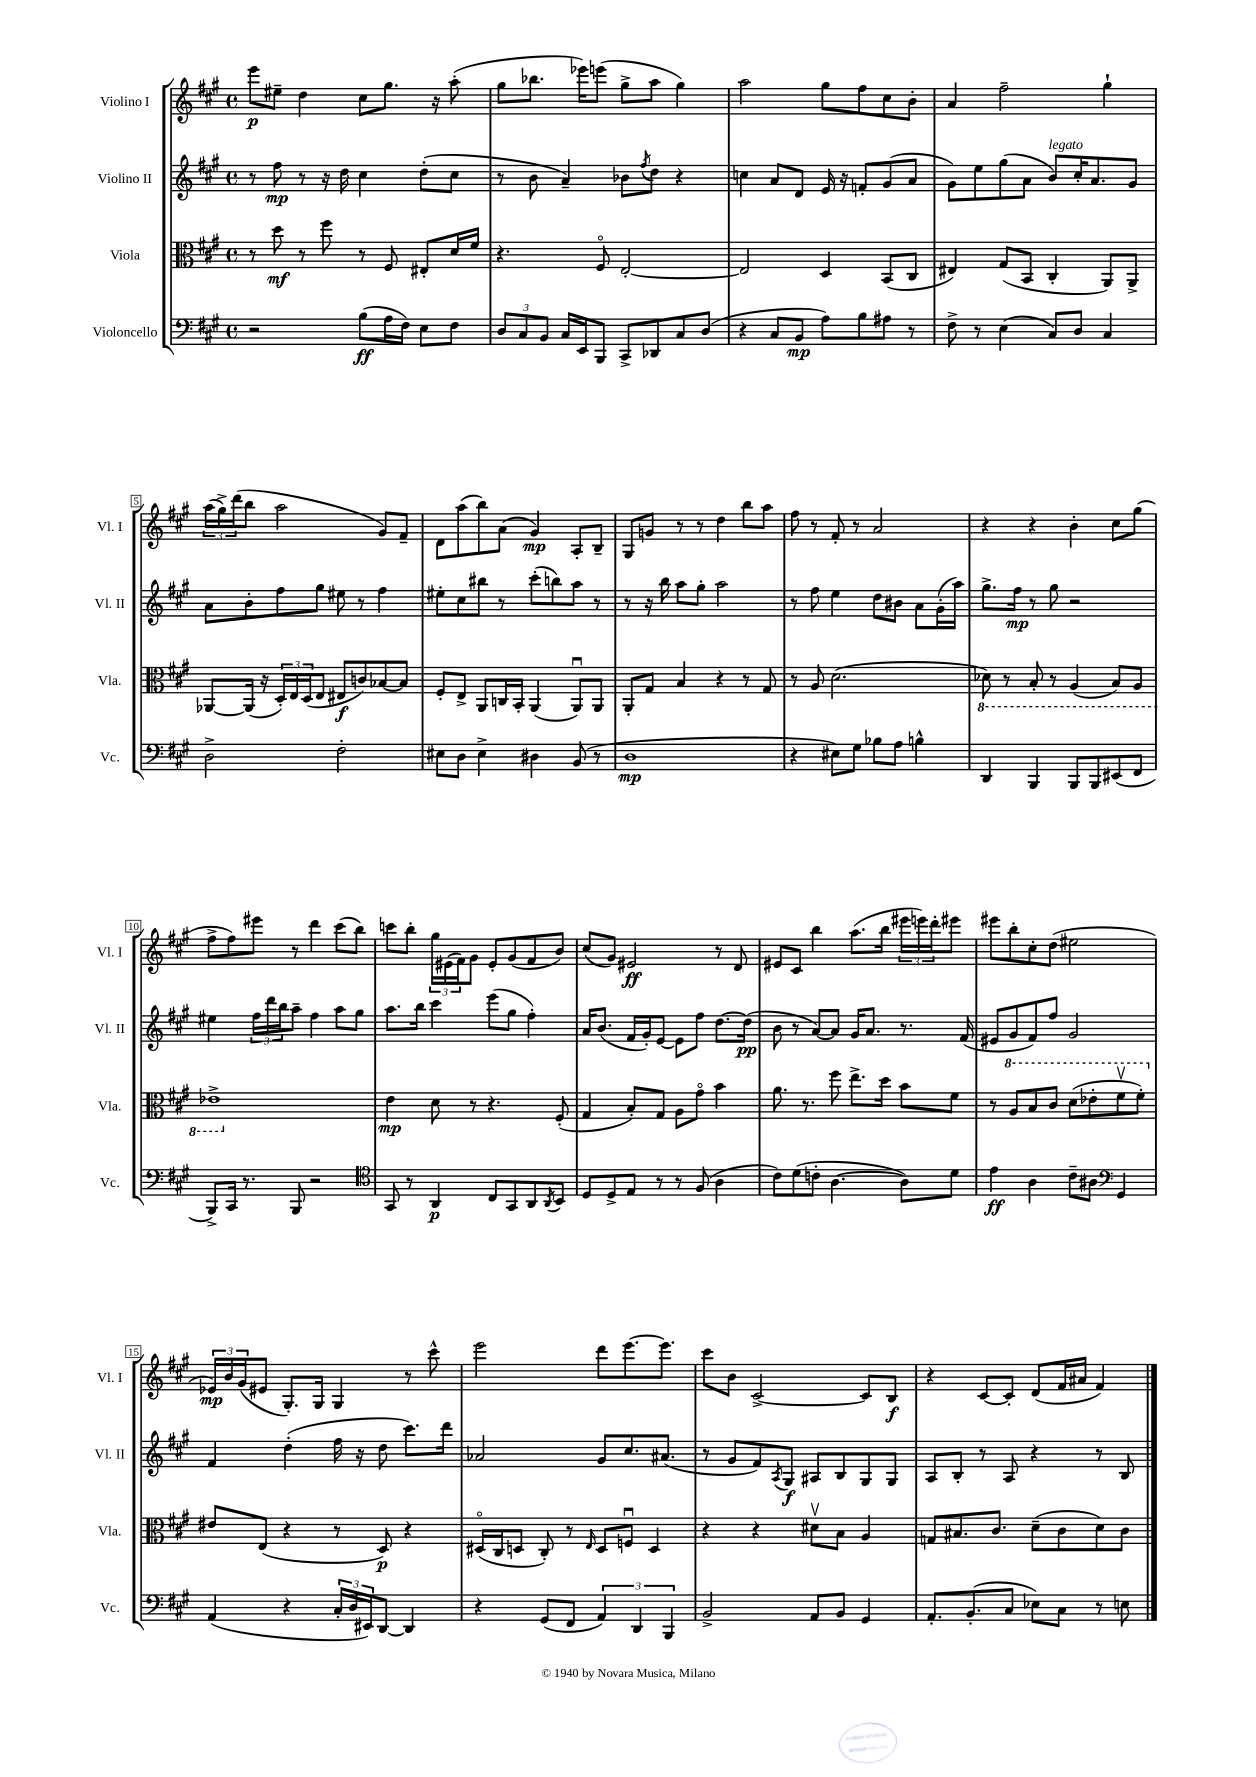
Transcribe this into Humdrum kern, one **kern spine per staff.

**kern	**kern	**kern	**kern
*staff4	*staff3	*staff2	*staff1
*clefF4	*clefC3	*clefG2	*clefG2
*k[f#c#g#]	*k[f#c#g#]	*k[f#c#g#]	*k[f#c#g#]
*M4/4	*M4/4	*M4/4	*M4/4
*met(c)	*met(c)	*met(c)	*met(c)
2r	8r	8r	8eee
.	8dd	8ff#	8ee#~
.	8r	8r	4dd
.	8ff#	16r	.
.	.	16dd	.
(8B	8r	4cc#	8cc#
16A	8F#	.	8.gg#
16F#)	.	.	.
8E	8E#'	(8dd'	.
.	.	.	16r
8F#	16d	8cc#	(8aa'
.	16f#	.	.
=	=	=	=
12D	4.r	8r	8gg#
12C#	.	.	.
.	.	8b	8.bb-
12BB	.	.	.
16C#	.	4a~)	.
16EE	.	.	16eee-)
8BBB	8F#o	.	(8eee
8CC#^	[2E'	8b-	8gg#^
.	.	8qff#	.
8DD-	.	8dd	8aa
8C#	.	4r	4gg#)
(8D	.	.	.
=	=	=	=
4r	2E]	4cc	2aa
8C#	.	8a	.
8BB	.	8d	.
8A)	4D	16e	8gg#
.	.	16r	.
8B	.	8f'	8ff#
8A#	(8BB	(8g#	8cc#
8r	8C#	8a	8b'
=	=	=	=
8F#^	4E#)	8g#)	4a
8r	.	8ee	.
(4E	(8G#	(8gg#	2ff#~
.	8BB	8a	.
8C#)	4C#'	8b)	.
8D	.	16cc#'	.
.	.	8.a	.
4C#	8AA)	.	4gg#`
.	8AA^	8g#	.
=	=	=	=
2D^	[8AA-	8a	(24aa
.	.	.	24gg#^)
.	.	.	(24ddd
.	(16AA-]	8b'	8bb
.	16r	.	.
.	24D')	8ff#	2aa
.	24E	.	.
.	(24D	.	.
.	8E	8gg#	.
2F#'	8E#	8ee#	.
.	8c)	8r	.
.	[8B-	4ff#	8g#)
.	8B-]	.	8f#~
=	=	=	=
8E#	8F#'	8ee#'	8d
8D	8E^	8cc#	(8aa
4E#^	8AA	8bb#	8bb)
.	16C	8r	(8a
.	16BB'	.	.
4D#	(4AA	(8ccc#'	4g#)
.	.	8bb)	.
(8BB	8AAu)	8aa	8A'
8r	8AA	8r	8B~
=	=	=	=
1D	8AA'	8r	8G#
.	8G#	16r	8g
.	.	16bb	.
.	4B	8aa	8r
.	.	8gg#'	8r
.	4r	2aa	4dd
.	8r	.	8bb
.	8G#	.	8aa
=	=	=	=
4r	8r	8r	8ff#
.	8A	8ff#	8r
8E#)	(2.d	4ee	8f#'
8G#	.	.	8r
8B-	.	8dd	2a
8A	.	8b#	.
4B^^	.	8a	.
.	.	(16g#'	.
.	.	16aa)	.
=	=	=	=
4DD	8D-)	8.gg#^	4r
.	8r	.	.
.	.	16ff#	.
4BBB	8BB'	8r	4r
.	8r	8gg#	.
8BBB	(4AA	2r	4b'
8BBB	.	.	.
(8EE#	8BB)	.	8cc#
8FF#	8AA	.	(8gg#
=	=	=	=
8BBB^)	1E-^	4ee#	8ff#^
16CC#	.	.	8ff#)
8.r	.	.	.
.	.	24ff#	8eee#
.	.	24ddd	.
.	.	24bb	.
8BBB	.	8aa~	8r
2r	.	4ff#	4ddd
.	.	8aa	(8ccc#
.	.	8gg#	8bb)
=	=	=	=
*clefC4	*	*	*
8GG#	4e	8.aa	8ccc
8r	.	.	8bb'
.	.	16bb	.
4AA	8d	4ccc#	24gg#
.	.	.	(24e#
.	.	.	24f#)
.	8r	.	8g#
8C#	4.r	(8eee	8e#'
8GG#	.	8gg#	(8g#
8AA	.	4ff#')	8f#
8qAA	.	.	.
8BB	(8F#'	.	8b)
=	=	=	=
8D	4G#	16a	(8cc#
.	.	(8.b	.
8D^	.	.	8g#)
8E	8B')	16f#	2e#
.	.	16g#')	.
8r	8G#	[8e	.
8r	8A	8e]	.
(8F#	8g#o	8ff#	.
4A	4b	[8.dd	8r
.	.	.	8d
.	.	(16dd]	.
=	=	=	=
8c#)	8.a	8b	8e#
(8d	.	8r	8c#
.	8.r	.	.
8c'	.	[8a)	4bb
[4.A	8ff#	8a]	.
.	8.ee^	16g#	(8.aa
.	.	8.a	.
.	16dd	.	16bb
8A])	8b	8.r	24eee#
.	.	.	24eee)
.	.	.	24ddd'
8d	8f#	.	8eee#
.	.	(16f#	.
=	=	=	=
4e	8r	8e#	8eee#
.	8a	8g#	8bb'
4A	8b	8f#)	8cc#'
.	8cc#	8ff#	(8dd
8c#~	(8dd	2g#	2ee#
8A#	8ee-'	.	.
*clefF4	*	*	*
4GG#	8ff#v	.	.
.	8ff#')	.	.
=	=	=	=
(4AA	8e#	4f#	24e-)
.	.	.	24b
.	.	.	(24g#
.	(8E	.	8e#
4r	4r	(4dd'	8.G#')
.	.	.	16G#
24C#'	8r	16ff#	4G#
24D	.	.	.
.	.	16r	.
24EE#)	.	.	.
[8DD	8D)	8dd	.
4DD]	4r	8.ccc#)	8r
.	.	.	8ccc#^^
.	.	16ddd	.
=	=	=	=
4r	(16D#o	2a-	2eee
.	16C#	.	.
.	8D	.	.
(8GG#	8C#')	.	.
8FF#	8r	.	.
.	16qqE	.	.
6AA)	8D	8g#	8ddd
.	8Fu	8.cc#	[8.eee
6DD	.	.	.
.	4D	.	.
.	.	(8.a#	8.eee]
6BBB	.	.	.
=	=	=	=
2BB^	4r	8r	8ccc#
.	.	8g#	8b
.	4r	8f#)	[2c#^
.	.	8qA	.
.	.	8G#	.
8AA	8d#v	8A#	.
8BB	8B	8B	.
4GG#	4A	8G#	8c#]
.	.	8G#	8B
=	=	=	=
8.AA'	8G	8A	4r
.	8.B#	8B'	.
(8.BB'	.	.	.
.	.	8r	[8c#
.	8.c#	.	.
8C#	.	8A	8c#']
8E-)	(8d~	4r	(8d
8C#	8c#	.	16f#
.	.	.	16a#
8r	8d)	8r	4f#)
8E	8c#	8B	.
==	==	==	==
*-	*-	*-	*-
